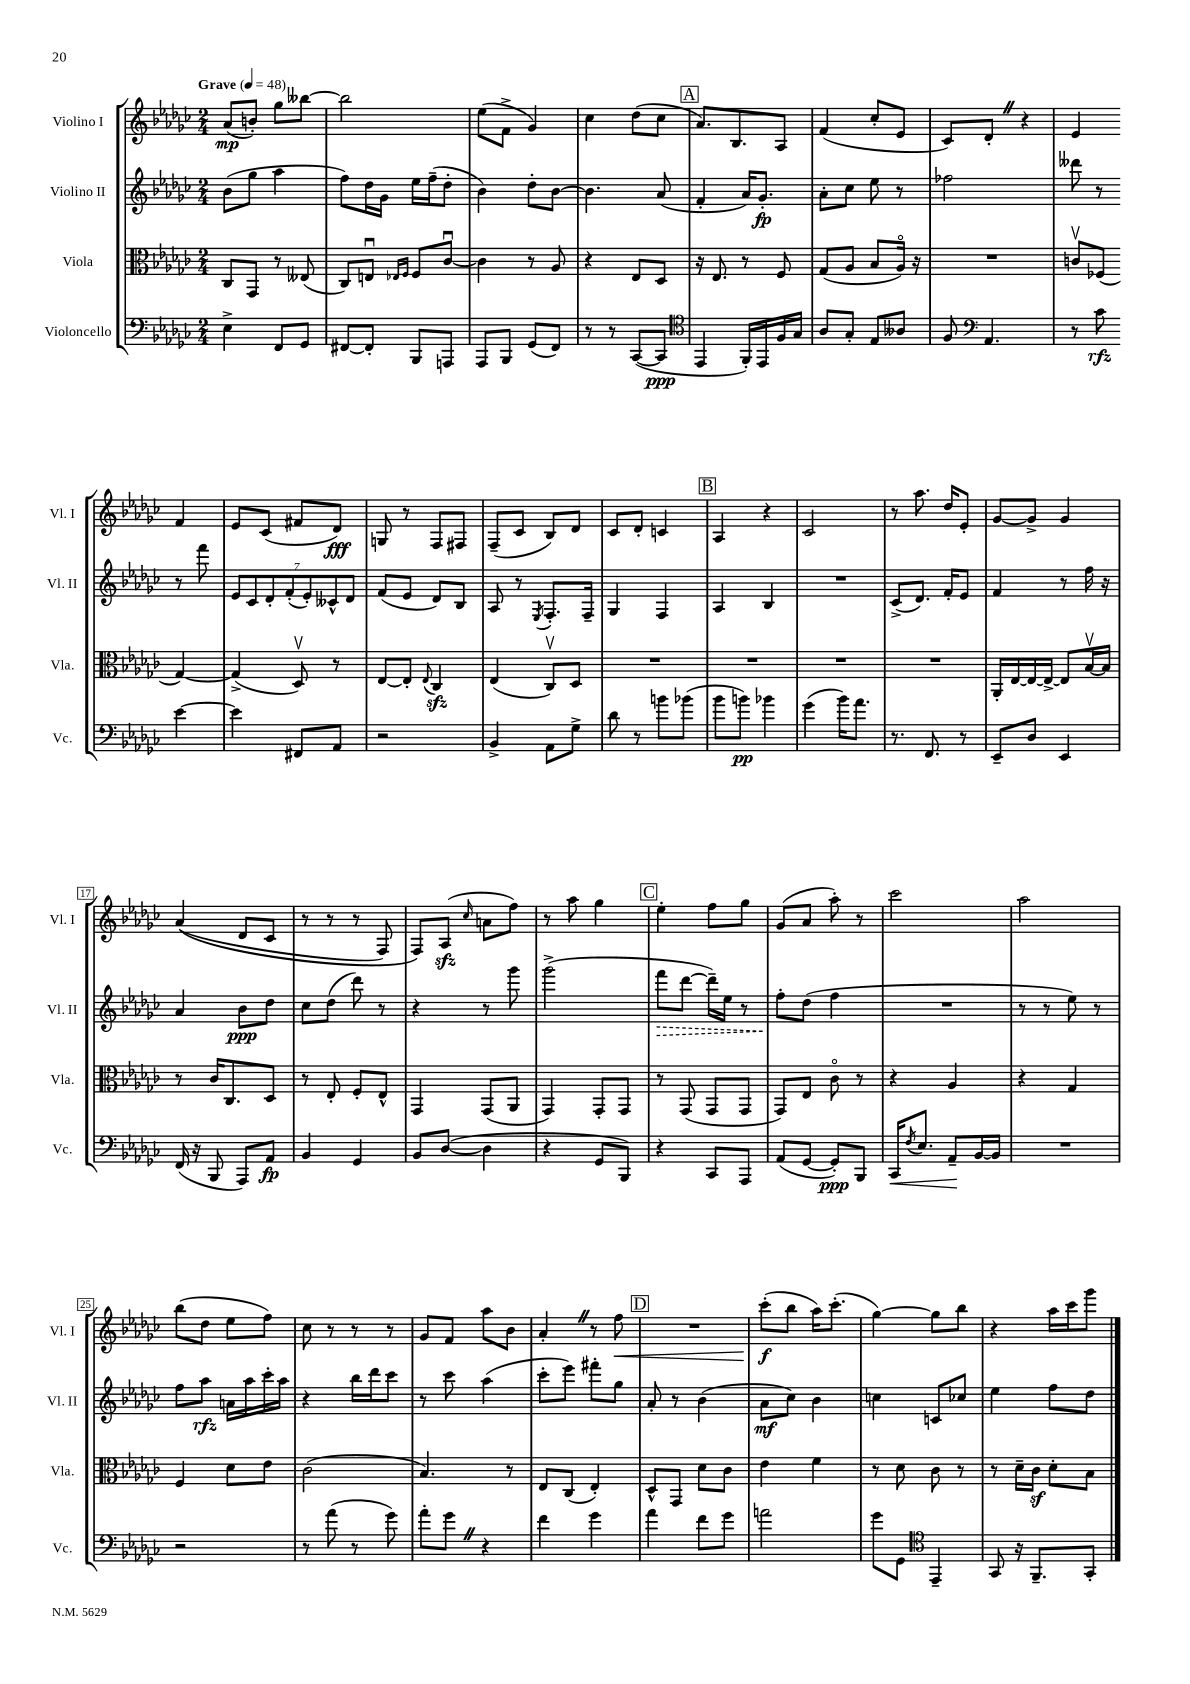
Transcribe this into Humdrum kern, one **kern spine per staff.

**kern	**kern	**kern	**kern
*staff4	*staff3	*staff2	*staff1
*clefF4	*clefC3	*clefG2	*clefG2
*k[b-e-a-d-g-c-]	*k[b-e-a-d-g-c-]	*k[b-e-a-d-g-c-]	*k[b-e-a-d-g-c-]
*M2/4	*M2/4	*M2/4	*M2/4
*MM48	*MM48	*MM48	*MM48
4E-^	8C-	(8b-	(8a-
.	8GG-	8gg-	8b')
8FF	8r	4aa-	8gg-
8GG-	(8E--	.	[8bb--
=	=	=	=
[8FF#	8C-)	8ff)	2bb--]
8FF#']	8Eu	16dd-	.
.	.	16g-	.
.	16qqE-	.	.
.	16qqF	.	.
8BBB-	8F	16ee-	.
.	.	(16ff~	.
8AAA	[8c-u	8dd-'	.
=	=	=	=
8AAA-	4c-]	4b-)	(8ee-
8BBB-	.	.	8f^
(8GG-	8r	8dd-'	4g-)
8FF)	8A-	[8b-	.
=	=	=	=
8r	4r	4.b-]	4cc-
8r	.	.	.
([8CC-	8E-	.	(8dd-
8CC-]	8D-	(8a-	8cc-
=	=	=	=
*clefC4	*	*	*
4EE-	16r	4f'	8.a-)
.	8.E-	.	.
.	.	.	8.B-
16FF')	8r	16a-)	.
16EE-	.	8.g-'	.
16F	8F	.	8A-
16G-	.	.	.
=	=	=	=
8A-	(8G-	8a-'	(4f
8G-'	8A-	8cc-	.
8E-	8B-	8ee-	8cc-'
8A--	16A-o)	8r	8e-
.	16r	.	.
=	=	=	=
8F	2r	2ff-	8c-)
*clefF4	*	*	*
4.AA-	.	.	8d-'
.	.	.	4r
=	=	=	=
8r	8cv	8ddd--	4e-
8c-	(8F-	8r	.
[4e-	[4G-)	8r	4f
.	.	8fff	.
=	=	=	=
4e-]	(4G-^]	14e-	8e-
.	.	14c-	.
.	.	.	(8c-
.	.	14d-'	.
.	.	(14f'	.
8FF#	8D-v)	.	8f#
.	.	14e-')	.
.	.	14c--^^	.
8AA-	8r	.	8d-)
.	.	14d-	.
=	=	=	=
2r	[8E-	(8f	8G
.	8E-']	8e-	8r
.	8qqE-	.	.
.	4C-	8d-)	8F
.	.	8B-	8F#
=	=	=	=
4BB-^	(4E-	8A-	(8F~
.	.	8r	8c-
.	.	8qE-	.
8AA-	8C-v)	8.F'	8B-)
8G-^	8D-	.	8d-
.	.	16F~	.
=	=	=	=
8d-	2r	4G-	8c-
8r	.	.	8d-'
8b	.	4F	4c
(8b-	.	.	.
=	=	=	=
8b-	2r	4A-	4A-
8b)	.	.	.
4b-	.	4B-	4r
=	=	=	=
(4g-	2r	2r	2c-
16b-)	.	.	.
8.a-	.	.	.
=	=	=	=
8.r	2r	(8c-^	8r
.	.	8.d-)	8.aa-
8.FF	.	.	.
.	.	16f'	16dd-
8r	.	8e-	8e-'
=	=	=	=
8EE-~	16AA-'	4f	[8g-
.	[16E-	.	.
8D-	16E-_	.	8g-^]
.	16E-^_	.	.
4EE-	8E-]	8r	4g-
.	[16B-v	16ff	.
.	16B-]	16r	.
=	=	=	=
(16FF	8r	4a-	&((4a-
16r	.	.	.
8BBB-	16c-	.	.
.	8.C-	.	.
8AAA-)	.	8b-	8d-
8AA-	8D-	8dd-	8c-
=	=	=	=
4BB-	8r	8cc-	8r
.	8E-'	(8dd-	8r
4GG-	8F'	8ddd-)	8r
.	8E-^^	8r	8F)
=	=	=	=
8BB-	4GG-	4r	8F&)
([8D-	.	.	(8A-
.	.	.	16qqcc-
4D-]	(8GG-	8r	8a
.	8AA-	8ggg-	8ff)
=	=	=	=
4r	4GG-)	(2ggg-^	8r
.	.	.	8aa-
8GG-	8GG-'	.	4gg-
8BBB-)	8GG-	.	.
=	=	=	=
4r	8r	8fff	4ee-'
.	(8GG-	[8ddd-	.
8CC-	8GG-	16ddd-~])	8ff
.	.	16ee-	.
8AAA-	8GG-	8r	8gg-
=	=	=	=
(8AA-	8GG-)	8ff'	(8g-
[8GG-	8E-	(8dd-	8a-
8GG-'])	8c-o	4ff	8aa-')
8BBB-	8r	.	8r
=	=	=	=
16CC-	4r	2r	2ccc-
8qF	.	.	.
8.E-	.	.	.
8AA-~	4A-	.	.
[16BB-	.	.	.
16BB-]	.	.	.
=	=	=	=
2r	4r	8r	2aa-
.	.	8r	.
.	4G-	8ee-)	.
.	.	8r	.
=	=	=	=
2r	4F	8ff	(8bb-
.	.	8aa-	8dd-
.	8d-	16a	8ee-
.	.	16aa-	.
.	8e-	16ccc-'	8ff)
.	.	16aa-	.
=	=	=	=
8r	(2c-	4r	8cc-
(8a-	.	.	8r
8r	.	16bb-	8r
.	.	16ddd-	.
8g-)	.	8ccc-	8r
=	=	=	=
8a-'	4.B-)	8r	8g-
8g-	.	8ccc-	8f
4r	.	(4aa-	8aa-
.	8r	.	8b-
=	=	=	=
4f	8E-	8ccc-'	4a-'
.	(8C-	8eee-)	.
4g-	4E-')	8fff#'	8r
.	.	8gg-	8ff
=	=	=	=
4a-	8D-^^	8a-'	2r
.	8GG-	8r	.
8f	8d-	(4b-	.
8g-	8c-	.	.
=	=	=	=
2a	4e-	8a-	(8ccc-'
.	.	8cc-)	8bb-
.	4f	4b-	16aa-)
.	.	.	(8.ccc-'
=	=	=	=
8g-	8r	4cc	[4gg-)
8GG-	8d-	.	.
*clefC4	*	*	*
4EE-~	8c-	8c	8gg-]
.	8r	8cc-	8bb-
=	=	=	=
8GG-	8r	4ee-	4r
16r	16d-~	.	.
8.FF~	16c-	.	.
.	8d-'	8ff	16aa-
.	.	.	16ccc-
8GG-'	8B-	8dd-	8ggg-
==	==	==	==
*-	*-	*-	*-
